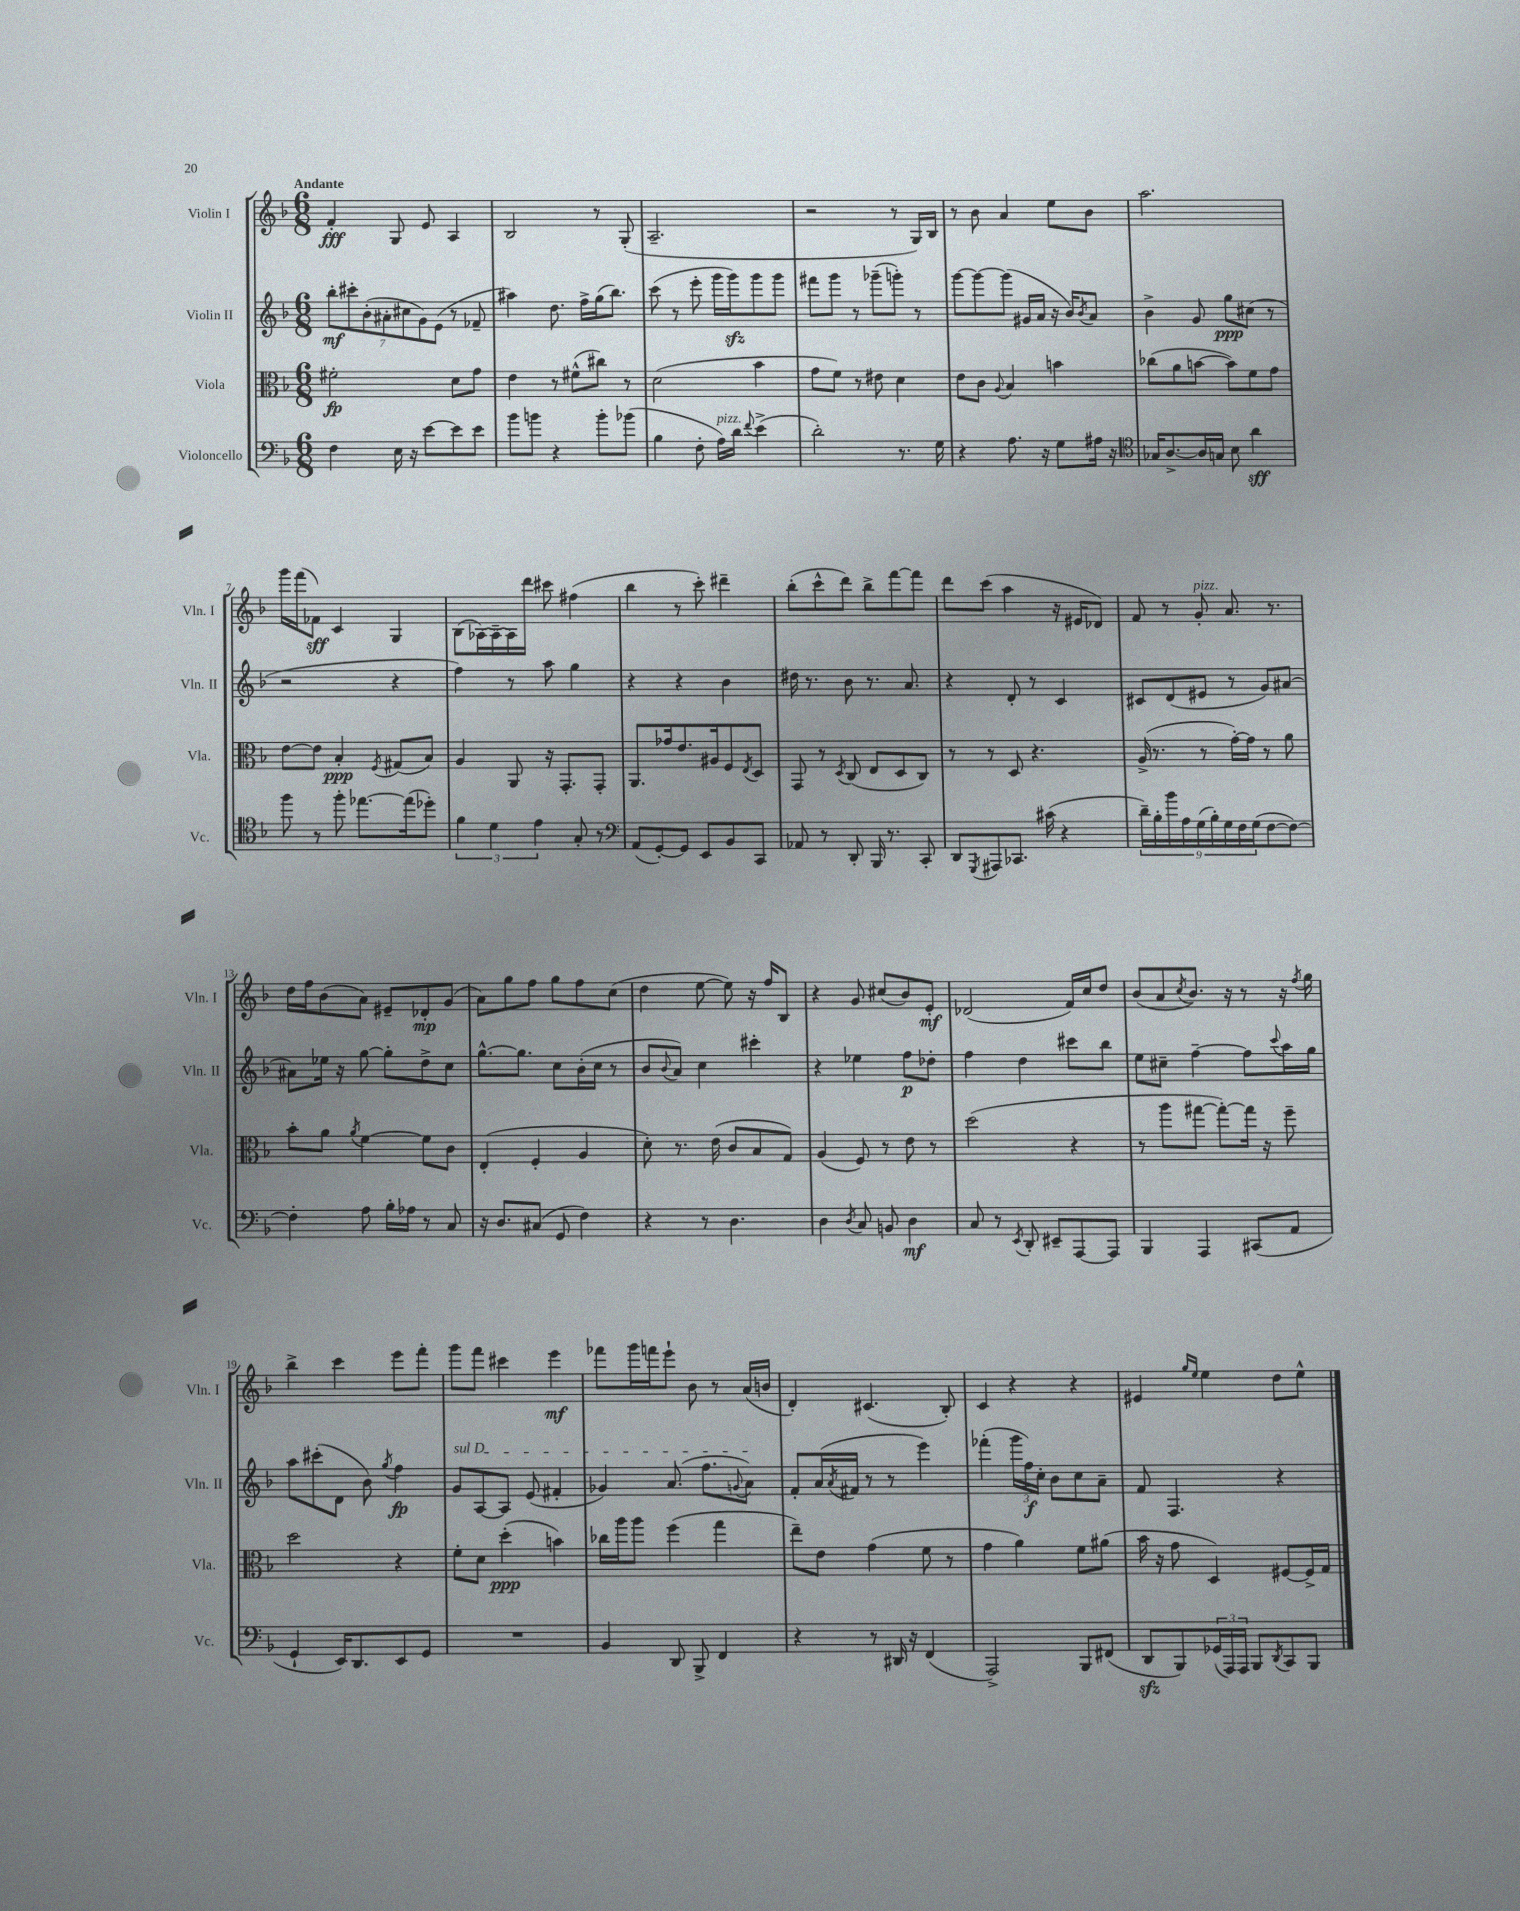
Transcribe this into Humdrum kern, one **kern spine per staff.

**kern	**kern	**kern	**kern
*staff4	*staff3	*staff2	*staff1
*clefF4	*clefC3	*clefG2	*clefG2
*k[b-]	*k[b-]	*k[b-]	*k[b-]
*M6/8	*M6/8	*M6/8	*M6/8
4F\	2f#'\	14bb-'\L	4f'/
.	.	14ccc#'\	.
.	.	(14b-'\	.
.	.	14a#'\	.
16E\	.	.	8G/
.	.	14cc#\	.
16r	.	.	.
.	.	14g\)	.
[8e\L	.	.	8e/
.	.	(14e\J	.
8e\]	8d\L	8r	4A/
8e\J	8g\J	8f-~/	.
=	=	=	=
8b-\L	4e\	4aa#\)	2B-/
8b\J	.	.	.
4r	8r	8.dd\	.
.	(8f#^^\L	.	.
.	.	16ff^\LL	.
8b'\L	8cc#\J)	(16gg\J	8r
.	.	8.bb-\J)	.
(8b-\J	8r	.	(8G'/
=	=	=	=
4B-\	(2d\	(8ccc\	2.A~/
.	.	8r	.
8F'\	.	8eee'\	.
16A\LL)	.	16ggg\LL	.
16d\JJ	.	16ggg\J)	.
8qqf/	.	.	.
(4e^\	4b-\	8ggg\	.
.	.	8ggg\J	.
=	=	=	=
2d'\)	8g\L	8fff#\L	2r
.	8f\J)	8ggg\J	.
.	8r	8r	.
.	8e#\	(8ggg-~\L	.
8.r	4d\	8ggg'\J)	8r
.	.	8r	16G/LL)
16G\	.	.	16B-/JJ
=	=	=	=
4r	8e\L	[8ggg\L	8r
.	8c\J	8ggg\_	8b-\
.	8qqA/	.	.
8.A\	4B-/	(8ggg\]J	4a/
.	.	16g#/LL	.
16r	.	16a/JJ	.
8G\L	4b\	16r	8ee\L
.	.	16b-/LK)	.
.	.	8qb-/	.
16A#\Jk	.	8a/J	8b-\J
16r	.	.	.
=	=	=	=
*clefC4	*	*	*
16G-/LK	(8cc-\L	4b-^\	2.aa\
[8.A^/	.	.	.
.	8a\	.	.
16A/]L	[8b\J	8g/	.
16G/JJ	.	.	.
8B-\	8b\]L)	8gg\L	.
4a\	8f\	(8cc#\J	.
.	8g\J	8r	.
=	=	=	=
8ff\	[8e\L	2r	16ggg\LL
.	.	.	(16fff\J
8r	8e\]J	.	8f-\J)
8ff'\	4B-'/	.	4c/
[8.ee-\L	.	.	.
.	8qF/	.	.
.	(8G#/L	4r	4G/
(16ee-\]k	.	.	.
8dd-'\J)	8B-/J)	.	.
=	=	=	=
6f\	4A/	4ff\)	(8B-\L
.	.	.	[16A-\L)
6d\	.	.	.
.	.	.	16A-~\_
.	8AA/	8r	16A-\]
.	.	.	16ddd\JJ
6e\	.	.	.
.	16r	8aa\	8ccc#\
.	8.GG'/L	.	.
8G'/	.	4gg\	(4ff#\
8r	8GG'/J	.	.
=	=	=	=
*clefF4	*	*	*
(8AA/L	8.AA/L	4r	4bb-\
[8GG'/)	.	.	.
.	16g-/k	.	.
8GG/]J	8.e/	4r	8r
8EE/L	.	.	8ccc'\)
.	16A#/k	.	.
8BB-/	8F/	4b-\	4ddd#~\
.	8qE/	.	.
8CC/J	8D/J	.	.
=	=	=	=
8AA-/	8GG/	16dd#\	(8bb-'\L
.	.	8.r	.
8r	8r	.	8ccc^^\
.	8qD/	.	.
8DD'/	(8C/	8b-\	8ddd\J)
16BBB-/	8E/L	8.r	8bb-^\L
8.r	.	.	.
.	8D/	.	[8fff\
.	.	8.a/	.
8CC'/	8C/J)	.	8fff\]J
=	=	=	=
8DD/L	8r	4r	8ddd\L
8qGGG/	.	.	.
8AAA#/	8r	.	(8ccc\J
8.CC-/J	8D/	8d'/	4aa\
.	4.r	8r	.
(16c#\	.	.	.
4r	.	4c/	16r
.	.	.	16e#/LK
.	.	.	8d-/J)
=	=	=	=
18d~\LL)	(16A^/	8c#/L	8f/
18B-'\	.	.	.
.	8.r	.	.
18b-\	.	.	.
.	.	(8d/	8r
18A\	.	.	.
(18G\	.	.	.
.	8r	8e#/J	8g'/
18B-'\)	.	.	.
18G\	.	.	.
.	[16g'\LL)	8r	8.a/
18F\	.	.	.
.	16g\]JJ	.	.
(18G\J	.	.	.
[8F\	8r	8g/L)	.
.	.	.	8.r
8F\_J)	8a\	[8a#/J	.
=	=	=	=
4F'\]	8b-'\L	8a#\]L	16dd\LL
.	.	.	16ff\J
.	8a\J	16ee-\Jk	(8b-\
.	.	16r	.
.	8qa/	.	.
8A\	[4f\	[8gg\	8a\J)
16B-'\LL	.	8gg'\]L	8e#~/L
16A-\JJ	.	.	.
8r	8f\]L	8dd^\	8d-'/
8C/	8c\J	8cc\J	(8g/J
=	=	=	=
16r	(4E'/	[8.gg^^\L	8a\L)
8.D/L	.	.	.
.	.	.	8gg\
.	.	8.gg\]J	.
(8C#/J	4F'/	.	8ff\J
8GG/	.	8cc\L	8gg\L
4F\)	4A/	(16b-'\L	8ff\
.	.	16cc\JJ	.
.	.	8r	(8cc\J
=	=	=	=
4r	8d'\)	8b-/L	4dd\
.	.	8qqb-/	.
.	8.r	8a/J)	.
8r	.	4cc\	[8ee\
.	(16e\	.	.
4.D\	8c/L	.	8ee\])
.	8B-/	4ccc#'\	16r
.	.	.	16ff/LK
.	8G/J)	.	8B-/J
=	=	=	=
4D\	(4A/	4r	4r
8qD/	.	.	.
8C/	8F/)	4ee-\	8g/
8BB/	8r	.	(8cc#/L
4D\	8e\	8ff\L	8b-/)
.	8r	8dd-'\J	8e'/J
=	=	=	=
8C/	(2dd\	4ff\	(2d-/
8r	.	.	.
8qEE/	.	.	.
8DD'/	.	4dd\	.
8EE#~/L	.	.	.
[8AAA/	4r	8ccc#\L	16f/LL)
.	.	.	16cc/J
8AAA/]J	.	8bb-\J	8dd/J
=	=	=	=
4BBB-/	8r	8ee\L	(8b-/L
.	8aa\L	8cc#~\J	8a/
.	.	.	8qcc/
4AAA/	[8gg#\J	[4ff~\	8.b-/J)
.	8gg#'\_L)	.	.
.	.	.	16r
(8CC#/L	16gg#\]Jk	8ff\]L	8r
.	16r	.	.
.	.	8qqccc/	.
8AA/J	8ff~\	16aa\L	16r
.	.	.	8qff/
.	.	16gg\JJ	16gg\
=	=	=	=
4GG`/	2dd\	8aa\L	4bb-^\
.	.	(8ccc#'\	.
16EE/LK)	.	8d\J	4ccc\
8.DD/	.	.	.
.	.	8b-\)	.
.	.	8qgg/	.
8EE/	4r	4ff\	8eee\L
8GG/J	.	.	8fff'\J
=	=	=	=
2.r	8f'\L	8g/L	8ggg\L
.	8d\J	[8A/	8fff\J
.	(4dd'\	8A/]J	4ccc#\
.	.	(8e/	.
.	4b\)	4f#'/	4eee\
=	=	=	=
4BB-/	16cc-\LL	4g-/)	8fff-\L
.	16aa\J	.	.
.	8aa\J	.	16ggg\L
.	.	.	16fff\J
8DD/	(4ff\	(8.a/	8eee`\J
8BBB-^/	.	.	8b-\
.	.	8.ff\L	.
4FF/	4gg\	.	8r
.	.	8qqg/	.
.	.	8a\J)	(16a/LL
.	.	.	16b/JJ
=	=	=	=
4r	8ee~\L)	8f'/L	4d'/)
.	8e\J	(16a/L	.
.	.	8qa/	.
.	.	16f#/JJ	.
8r	(4g\	8r	(4.c#/
16DD#/	.	8r	.
16r	.	.	.
(4FF/	8f\	4eee\)	.
.	8r	.	8B-'/)
=	=	=	=
2AAA^/)	4g\	(4fff-'\	4c/
.	4a\)	24ggg\LL	4r
.	.	24ff\)	.
.	.	24cc'\JJ	.
.	.	8b-\L	.
8BBB-/L	8f\L	8cc\	4r
(8FF#/J	(8a#\J	8a~\J	.
=	=	=	=
8DD/L	16b-\	8f/	4e#/
.	16r	.	.
8BBB-/)	8g\	4.F/	.
.	.	.	16qqgg/LL
.	.	.	16qqee/JJ
(24GG-/L	4D/)	.	4ee\
24AAA/)	.	.	.
24AAA/JJ	.	.	.
8BBB-/L	.	.	.
8qDD/	.	.	.
8CC/	[8F#/L	4r	8dd\L
8BBB-/J	16F#^/]L	.	8ee^^\J
.	16G/JJ	.	.
==	==	==	==
*-	*-	*-	*-
